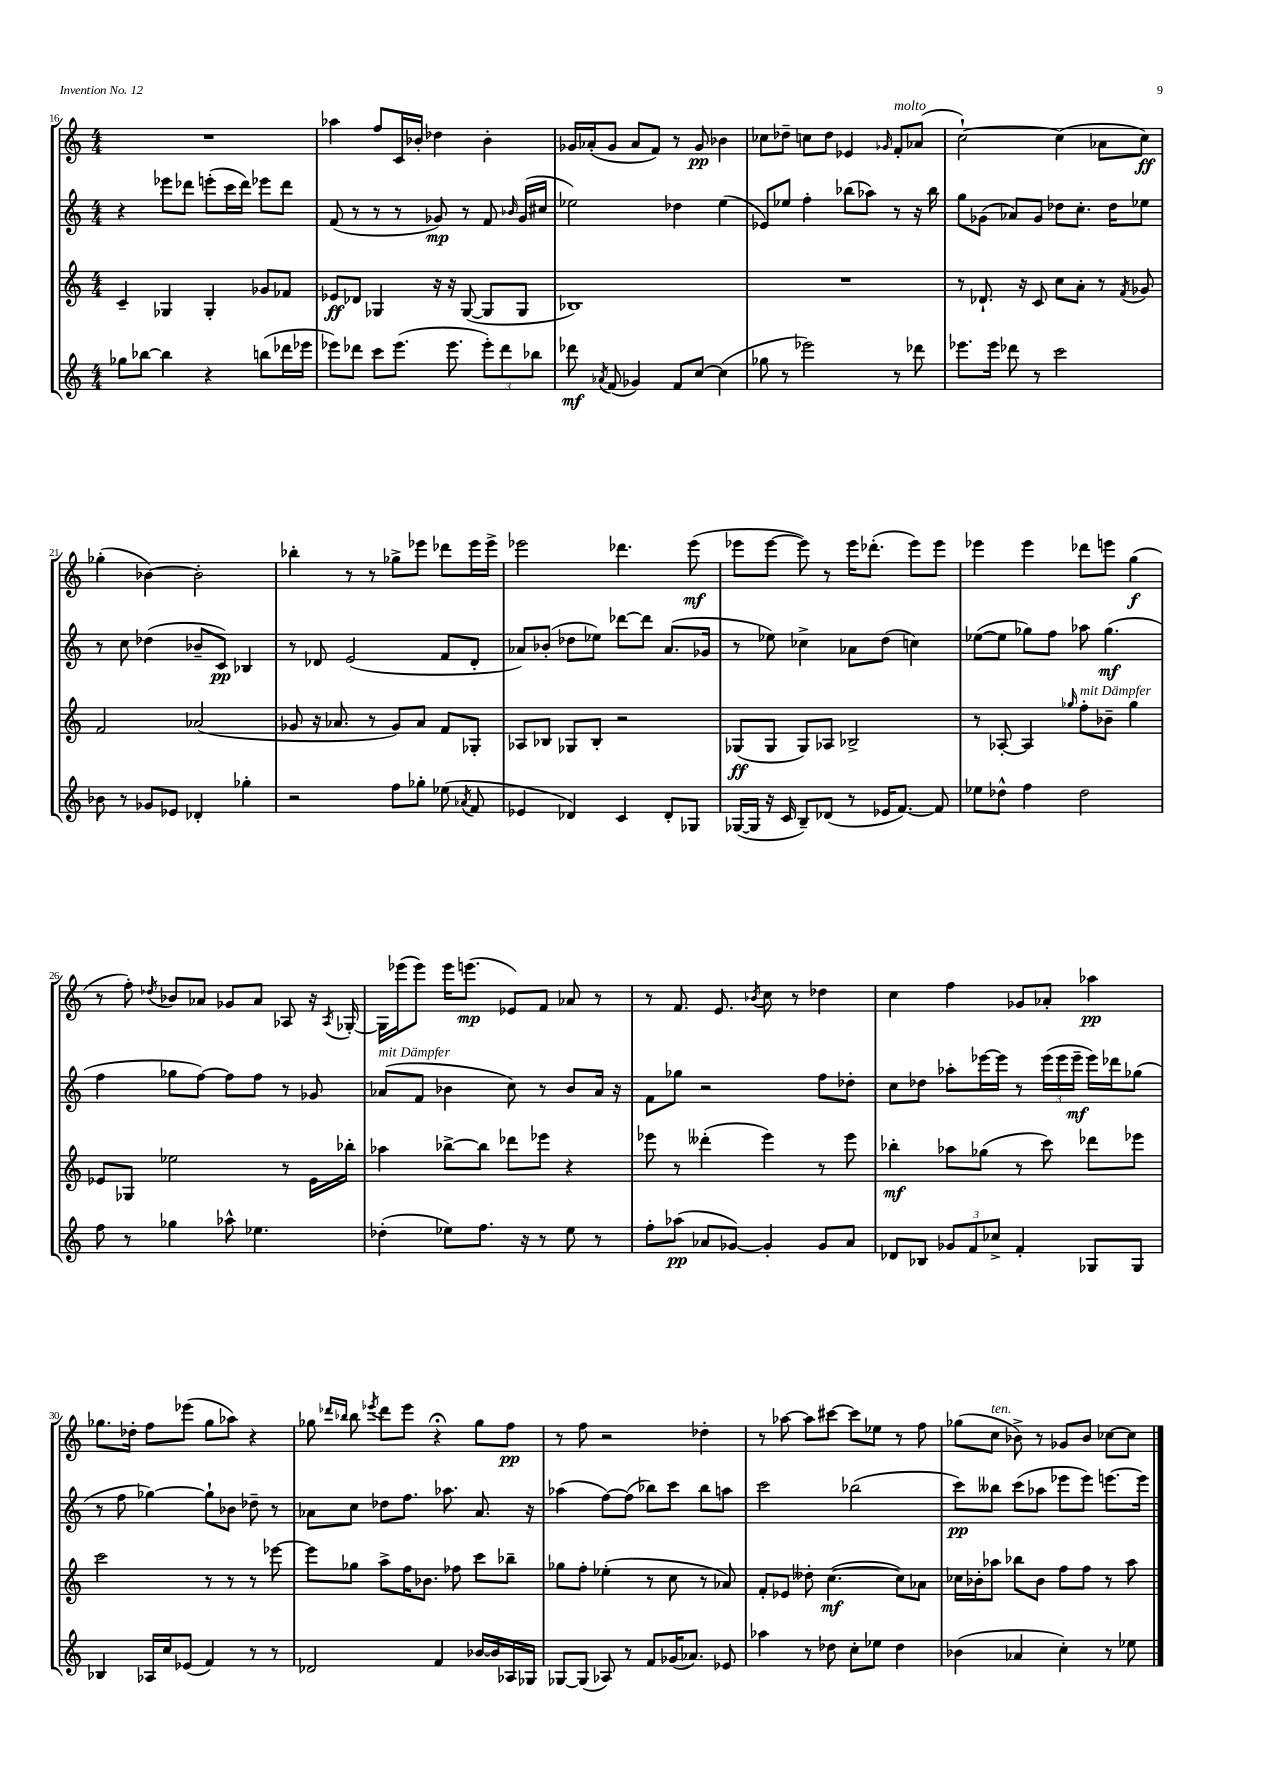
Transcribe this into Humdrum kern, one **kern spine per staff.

**kern	**dynam	**kern	**dynam	**kern	**dynam	**kern	**dynam
*part4	*part4	*part3	*part3	*part2	*part2	*part1	*part1
*staff4	*staff4	*staff3	*staff3	*staff2	*staff2	*staff1	*staff1
*clefG2	*	*clefG2	*	*clefG2	*	*clefG2	*
*k[]	*	*k[]	*	*k[]	*	*k[]	*
*M4/4	*	*M4/4	*	*M4/4	*	*M4/4	*
=16	=16	=16	=16	=16	=16	=16	=16
8gg-X\L	.	4c~/	.	4r	.	1r	.
[8bb-X\J	.	.	.	.	.	.	.
4bb-\]	.	4G-X/	.	8eee-X\L	.	.	.
.	.	.	.	8ddd-X\J	.	.	.
4r	.	4G-'/	.	(8eeen'\L	.	.	.
.	.	.	.	16ccc\L	.	.	.
.	.	.	.	16ddd-\JJ)	.	.	.
(8bbn\L	.	8g-X/L	.	8eee-X\L	.	.	.
16ddd-X\L	.	8f-X/J	.	8ddd-\J	.	.	.
16eee-X\JJ	.	.	.	.	.	.	.
=17	=17	=17	=17	=17	=17	=17	=17
8eee-X\L)	.	8e-X/L	ff	(8f/	.	4aa-X\	.
8ddd-X\J	.	8d-X/J	.	8r	.	.	.
8ccc\L	.	4G-X/	.	8r	.	8ff/L	.
(8.eee-\J	.	.	.	8r	.	16c/L	.
.	.	.	.	.	.	16b-X'/JJ	.
.	.	16r	.	8g-X/)	mp	4dd-X\	.
8.eee-\	.	16r	.	.	.	.	.
.	.	([8G-/	.	8r	.	.	.
12eee-'\L)	.	8G-/L]	.	8f/	.	4b-'\	.
12ddd-\	.	.	.	.	.	.	.
.	.	.	.	16qqb-X/	.	.	.
.	.	8G-/J	.	(16g-/LL	.	.	.
12bb-X\J	.	.	.	.	.	.	.
.	.	.	.	16cc#X/JJ	.	.	.
=18	=18	=18	=18	=18	=18	=18	=18
8ddd-X\	mf	1B-X)	.	2ee-X\)	.	16g-X/LL	.
.	.	.	.	.	.	(16a-X'/J	.
8qa-X/	.	.	.	.	.	.	.
(8f/	.	.	.	.	.	8g-/J	.
4g-X/)	.	.	.	.	.	8a-/L	.
.	.	.	.	.	.	8f/J)	.
8f/L	.	.	.	4dd-X\	.	8r	.
[8cc/J	.	.	.	.	.	8g-/	pp
(4cc\]	.	.	.	(4ee-\	.	4b-X\	.
=19	=19	=19	=19	=19	=19	=19	=19
8gg-X\	.	1r	.	8e-X/L)	.	8cc-X\L	.
8r	.	.	.	8ee-X/J	.	8dd-X~\J	.
2eee-X\)	.	.	.	4ff'\	.	8ccn\L	.
.	.	.	.	.	.	8dd-\J	.
.	.	.	.	(8bb-X\L	.	4e-X/	.
.	.	.	.	8aa-X\J)	.	.	.
.	.	.	.	.	.	16qqg-X/	.
!	!	!	!	!	!	!LO:TX:a:i:t=molto	!
8r	.	.	.	8r	.	8f'/L	.
8ddd-X\	.	.	.	16r	.	(8a-X/J	.
.	.	.	.	16bb-\	.	.	.
=20	=20	=20	=20	=20	=20	=20	=20
8.eee-X\L	.	8r	.	8gg\L	.	[2cc`\)	.
.	.	8.d-X`/	.	(8g-X\J	.	.	.
16eee-\Jk	.	.	.	.	.	.	.
8ddd-X\	.	.	.	8a-X/L)	.	.	.
.	.	16r	.	.	.	.	.
8r	.	8c/	.	8g-/J	.	.	.
2ccc\	.	8cc\L	.	8dd-X\L	.	(4cc\]	.
.	.	8a'\J	.	8.cc'\J	.	.	.
.	.	8r	.	.	.	8a-X\L	.
.	.	.	.	16dd-\KL	.	.	.
.	.	8qf/	.	.	.	.	.
.	.	8g-X/	.	8ee-X\J	.	8cc\J)	ff
!!LO:LB:g=z
=21	=21	=21	=21	=21	=21	=21	=21
8b-X\	.	2f/	.	8r	.	(4gg-X'\	.
8r	.	.	.	8cc\	.	.	.
8g-X/L	.	.	.	(4dd-X\	.	[4b-X\)	.
8e-X/J	.	.	.	.	.	.	.
4d-X'/	.	(2a-X/	.	8b-X~/L	.	2b-'\]	.
.	.	.	.	8c/J)	pp	.	.
4gg-X'\	.	.	.	4B-X/	.	.	.
=22	=22	=22	=22	=22	=22	=22	=22
2r	.	8g-X/	.	8r	.	4bb-X'\	.
.	.	16r	.	8d-X/	.	.	.
.	.	8.a-X/	.	.	.	.	.
.	.	.	.	(2e/	.	8r	.
.	.	8r	.	.	.	8r	.
8ff\L	.	8g-/L)	.	.	.	8gg-X^\L	.
8gg-X'\J	.	8a-/J	.	.	.	8eee-X\J	.
(8ee-X\	.	8f/L	.	8f/L	.	8ddd-X\L	.
8qa-X/	.	.	.	.	.	.	.
8f/	.	8G-X'/J	.	8d-'/J	.	16eee-\L	.
.	.	.	.	.	.	16eee-^\JJ	.
=23	=23	=23	=23	=23	=23	=23	=23
4e-X/	.	8A-X/L	.	8a-X/L)	.	2eee-X\	.
.	.	8B-X/J	.	(8b-X'/J	.	.	.
4d-X/)	.	8G-X/L	.	8dd-X\L	.	.	.
.	.	8B-'/J	.	8ee-X\J)	.	.	.
4c/	.	2r	.	[8ddd-X\L	.	4.ddd-X\	.
.	.	.	.	8ddd-\J]	.	.	.
8d-'/L	.	.	.	(8.a-/L	.	.	.
8G-X/J	.	.	.	.	.	(8eee-\	mf
.	.	.	.	16g-X/Jk	.	.	.
=24	=24	=24	=24	=24	=24	=24	=24
([16G-X/LL	.	(8G-X/L	ff	8r	.	8eee-X\L	.
16G-/JJ]	.	.	.	.	.	.	.
16r	.	8G-/J	.	8ee-X\)	.	[8eee-\J	.
16c/	.	.	.	.	.	.	.
8B~/L)	.	8G-/L)	.	4cc-X^\	.	8eee-\])	.
(8d-X/J	.	8A-X/J	.	.	.	8r	.
8r	.	2B-X^/	.	8a-X\L	.	16eee-\KL	.
.	.	.	.	.	.	(8.ddd-X'\J	.
16e-X/KL	.	.	.	(8dd\J	.	.	.
[8.f/J)	.	.	.	.	.	.	.
.	.	.	.	4ccn\)	.	8eee-\L)	.
8f/]	.	.	.	.	.	8eee-\J	.
=25	=25	=25	=25	=25	=25	=25	=25
8ee-X\L	.	8r	.	([8ee-X\L	.	4eee-X\	.
8dd-X^^\J	.	[8A-X'/	.	8ee-\J]	.	.	.
4ff\	.	4A-/]	.	8gg-X\L)	.	4eee-\	.
.	.	.	.	8ff\J	.	.	.
.	.	16qqgg-X/	.	.	.	.	.
!	!	!LO:TX:a:i:t=mit Dämpfer	!	!	!	!	!
2dd-\	.	8ff'\L	.	8aa-X\	.	8ddd-X\L	.
.	.	8b-X~\J	.	(4.gg-\	mf	8eeen\J	.
.	.	4gg-\	.	.	.	(4gg\	f
!!LO:LB:g=z
=26	=26	=26	=26	=26	=26	=26	=26
8ff\	.	8e-X/L	.	4ff\	.	8r	.
8r	.	8G-X/J	.	.	.	8ff'\)	.
.	.	.	.	.	.	8qdd-X/	.
4gg-X\	.	2ee-X\	.	8gg-X\L	.	8b-X/L	.
.	.	.	.	[8ff\J)	.	8a-X/J	.
8aa-X^^\	.	.	.	8ff\L]	.	8g-X/L	.
4.ee-X\	.	.	.	8ff\J	.	8a-/J	.
.	.	8r	.	8r	.	8A-X/	.
.	.	16e-\LL	.	8g-X/	.	16r	.
.	.	.	.	.	.	8qA-/	.
.	.	16bb-X'\JJ	.	.	.	[16G-X'/	.
=27	=27	=27	=27	=27	=27	=27	=27
!	!	!	!	!LO:TX:a:i:t=mit Dämpfer	!	!	!
(4dd-X'\	.	4aa-X\	.	(8a-X/L	.	16G-\LL]	.
.	.	.	.	.	.	(16eee-X\J	.
.	.	.	.	8f/J	.	8eee-\J)	.
8ee-X\L)	.	[8bb-X^\L	.	4b-X\	.	16eee-\KL	.
.	.	.	.	.	.	(8.eeen\J	mp
8.ff\J	.	8bb-\J]	.	.	.	.	.
.	.	8ddd-X\L	.	8cc\)	.	8e-X/L)	.
16r	.	.	.	.	.	.	.
8r	.	8eee-X\J	.	8r	.	8f/J	.
8ee-\	.	4r	.	8b-/L	.	8a-X/	.
8r	.	.	.	16a-/Jk	.	8r	.
.	.	.	.	16r	.	.	.
=28	=28	=28	=28	=28	=28	=28	=28
8ff'\L	.	8eee-X\	.	8f\L	.	8r	.
(8aa-X\J	pp	8r	.	8gg-X\J	.	8.f/	.
8a-X/L	.	(4ddd--X'\	.	2r	.	.	.
.	.	.	.	.	.	8.e/	.
[8g-X/J)	.	.	.	.	.	.	.
.	.	.	.	.	.	8qb-X/	.
4g-'/]	.	4eee-\)	.	.	.	8cc\	.
.	.	.	.	.	.	8r	.
8g-/L	.	8r	.	8ff\L	.	4dd-X\	.
8a-/J	.	8eee-\	.	8dd-X'\J	.	.	.
=29	=29	=29	=29	=29	=29	=29	=29
8d-X/L	.	4bb-X'\	mf	8cc\L	.	4cc\	.
8B-X/J	.	.	.	8dd-X\J	.	.	.
12g-X/L	.	8aa-X\L	.	8aa-X'\L	.	4ff\	.
12f/	.	.	.	.	.	.	.
.	.	(8gg-X\J	.	[16eee-X\L	.	.	.
12cc-X^/J	.	.	.	.	.	.	.
.	.	.	.	16eee-\JJ]	.	.	.
4f'/	.	8r	.	8r	.	8g-X/L	.
.	.	8ccc\)	.	(24eee-\LL	.	8a-X'/J	.
.	.	.	.	24eee-\	.	.	.
.	.	.	.	24eee-~\JJ	mf	.	.
8G-X/L	.	8ddd-X\L	.	16eee-\LL)	.	4aa-X\	pp
.	.	.	.	16ddd-X\J	.	.	.
8G-/J	.	8eee-X\J	.	(8gg-X\J	.	.	.
!!LO:LB:g=z
=30	=30	=30	=30	=30	=30	=30	=30
4B-X/	.	2ccc\	.	8r	.	8.gg-X\L	.
.	.	.	.	8ff\	.	.	.
.	.	.	.	.	.	16dd-X'\Jk	.
16A-X/LL	.	.	.	[4gg-X\)	.	8ff\L	.
16cc/J	.	.	.	.	.	.	.
(8e-X/J	.	.	.	.	.	(8eee-X\J	.
4f/)	.	8r	.	8gg-`\L]	.	8gg-\L	.
.	.	8r	.	8b-X\J	.	8aa-X\J)	.
8r	.	8r	.	8dd-X~\	.	4r	.
8r	.	[8eee-X\	.	8r	.	.	.
=31	=31	=31	=31	=31	=31	=31	=31
2d-X/	.	8eee-\L]	.	8a-X\L	.	8gg-X\	.
.	.	.	.	.	.	16qqddd-X/LL	.
.	.	.	.	.	.	16qqbb-X/JJ	.
.	.	8gg-X\J	.	8cc\J	.	8bb-\	.
.	.	.	.	.	.	8qeee-X/	.
.	.	8aa^\L	.	8dd-X\L	.	8ddd-\L	.
.	.	16ff\K	.	8.ff\J	.	8eee-\J	.
.	.	8.b-X\J	.	.	.	.	.
4f/	.	.	.	.	.	4r;<	.
.	.	.	.	8.aa-X\	.	.	.
.	.	8ff-X\	.	.	.	.	.
[16b-X/LL	.	8ccc\L	.	8.a-/	.	8gg-\L	.
16b-/]	.	.	.	.	.	.	.
16A-X/	.	8bb-X~\J	.	.	.	8ff\J	pp
16G-X/JJ	.	.	.	16r	.	.	.
=32	=32	=32	=32	=32	=32	=32	=32
[8G-X/L	.	8gg-X\L	.	(4aa-X\	.	8r	.
(8G-/J]	.	8ff'\J	.	.	.	8ff\	.
8A-X/)	.	(4ee-X'\	.	[8ff\L)	.	2r	.
8r	.	.	.	(8ff\J]	.	.	.
8f/L	.	8r	.	8bb-X\L)	.	.	.
(16g-X/K	.	8cc\	.	8ccc\J	.	.	.
8.a-X/J)	.	.	.	.	.	.	.
.	.	8r	.	8bb-\L	.	4dd-X'\	.
8e-X/	.	8a-X/)	.	8aan\J	.	.	.
=33	=33	=33	=33	=33	=33	=33	=33
4aa-X\	.	8f'/L	.	2ccc\	.	8r	.
.	.	8e-X/J	.	.	.	[8aa-X\	.
8r	.	8dd--X'\	.	.	.	8aa-\L]	.
8dd-X\	.	([4.cc\	mf	.	.	[8ccc#X\J	.
8cc'\L	.	.	.	(2bb-X\	.	8ccc#\L]	.
8ee-X\J	.	.	.	.	.	8ee-X\J	.
4dd-\	.	8cc\L])	.	.	.	8r	.
.	.	8a-X\J	.	.	.	8ff\	.
=34	=34	=34	=34	=34	=34	=34	=34
(4b-X\	.	16cc-X\LL	.	8ccc\L)	pp	(8gg-X\L	.
.	.	16b-X'\J	.	.	.	.	.
!	!	!	!	!	!	!LO:TX:a:i:t=ten.	!
.	.	8aa-X\J	.	8bb--X\J	.	8cc\J	.
4a-X/	.	8bb-X\L	.	(8ccc\L	.	8b-X^\)	.
.	.	8b-\J	.	8aa-X\J	.	8r	.
4cc'\)	.	8ff\L	.	8eee-X\L	.	8g-X/L	.
.	.	8ff\J	.	8eee-\J)	.	8b-/J	.
8r	.	8r	.	[8.eeen\L	.	[8cc-X\L	.
8ee-X\	.	8aa-\	.	.	.	8cc-\J]	.
.	.	.	.	16eee\Jk]	.	.	.
==	==	==	==	==	==	==	==
*-	*-	*-	*-	*-	*-	*-	*-
